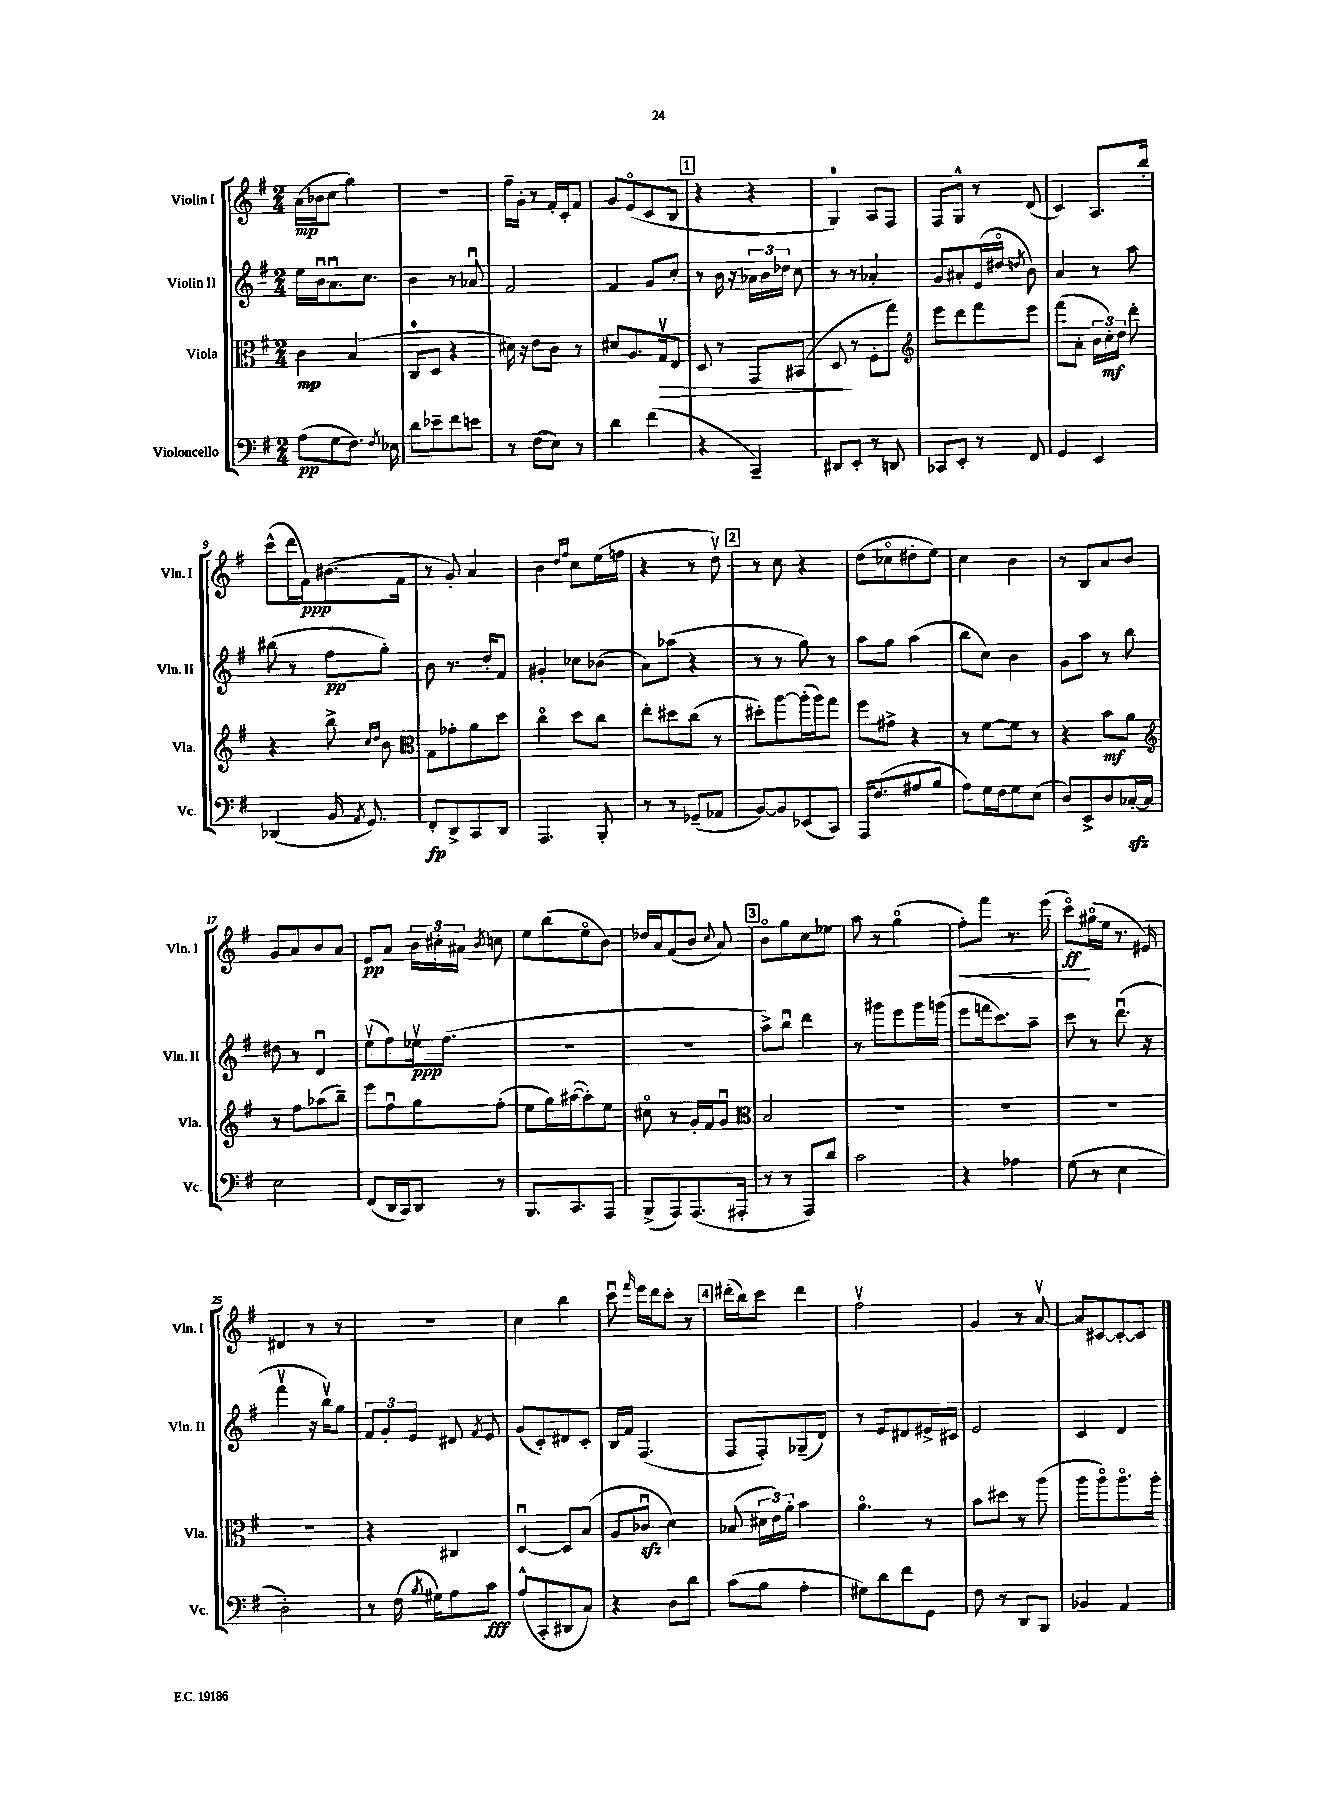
<<
\new StaffGroup <<
\new Staff = "s0" \with { instrumentName = "Violin I" shortInstrumentName = "Vln. I" } {
    \clef treble \key g \major \numericTimeSignature \time 2/4
    \autoBeamOff a'16[\mp( bes'16 c''8] g''4) |
    R2 |
    fis''16[-- g'16]-. r8 fis'16[-. c'16-. fis'8] |
    g'8[ e'8\flageolet( c'8 b8] |
    \mark \markup { \box "1" } r4 r4 |
    g4-0) a8[ fis8] |
    fis8[ g8]-^ r8 d'8( |
    c'4) a8.[ b''16]-. |
    c'''8[-^( d'''16 fis'16\ppp) bis'8.( fis'16] |
    r8 g'8-.) a'4 |
    b'4 \grace { d''16[ fis''16] } c''8[ e''16( f''16] |
    r4 r8 d''8\upbow) |
    \mark \markup { \box "2" } r8 c''8 r4 |
    d''8[( ces''8\flageolet dis''8-. e''8]) |
    c''4 b'4 |
    r8 b8[ a'8 b'8] |
    g'8[ a'8 b'8 a'8] |
    e'8[\pp a'8] \tuplet 3/2 { b'16[ cis''16-. ais'16] } \acciaccatura { b'8 } c''8 |
    e''8[ b''8( e''8\flageolet b'8]) |
    des''16[ a'16 fis'8( b'8] \appoggiatura { c''8 } a'8) |
    \mark \markup { \box "3" } b'8[\flageolet g''8 c''8 ees''8] |
    a''8 r8 g''4\flageolet( |
    fis''8[-.\<) fis'''8] r8. e'''16( |
    c'''8[\flageolet\ff\!) gis''16\flageolet( e''16] r8. eis'16) |
    dis'4 r8 r8 |
    r2 |
    c''4 b''4 |
    c'''8\downbow \grace { fis'''16 } e'''16[ d'''16 c'''8]-. r8 |
    \mark \markup { \box "4" } dis'''16[-.( b''16) c'''8] dis'''4 |
    fis''2\upbow |
    g'4 r8 a'8~\upbow |
    a'8[ cis'8~ cis'8~-. cis'8] \bar "|." |
}
\new Staff = "s1" \with { instrumentName = "Violin II" shortInstrumentName = "Vln. II" } {
    \clef treble \key g \major \numericTimeSignature \time 2/4
    \autoBeamOff e''16[ b'16\downbow a'8.\downbow c''8.] |
    b'4 r8 aes'8\downbow |
    fis'2 |
    fis'4 g'8[ c''8]-. |
    \mark \markup { \box "1" } r8 b'16 r16 \tuplet 3/2 { aes'16[ b'16 des''16] } c''8 |
    r8 r8 aes'4-. |
    g'8[ ais'8-. e'16( dis''16]\flageolet \acciaccatura { d''8 } b'8) |
    a'4 r8 a''8 |
    bis''8( r8 fis''8[\pp g''8]-.) |
    b'8 r8. d''16[-. fis'8] |
    gis'4-. ces''8[ bes'8]( |
    a'8[) aes''8]( r4 |
    \mark \markup { \box "2" } r8 r8 g''8) r8 |
    a''8[ g''8] a''4( |
    b''8[ c''8]) b'4 |
    g'8[ a''8] r8 b''8 |
    dis''8 r8 d'4\downbow |
    e''8[\upbow( fis''8) ees''16\upbow\ppp fis''8.]( |
    R2 |
    r2 |
    \mark \markup { \box "3" } a''8[->) b''8]\downbow d'''4 |
    r8 gis'''8[ e'''8 gis'''16 g'''16]( |
    e'''8[ f'''16 c'''8.) a''8]-- |
    c'''8 r8 d'''8.\downbow( r16 |
    fis'''4\upbow r16 b''16[\upbow) g''8] |
    \tuplet 3/2 { fis'8[ g'8-. e'8] } dis'8 \acciaccatura { fis'8 } e'8 |
    g'8[( c'8-.) dis'8 c'8]-. |
    b16[ fis'16] fis4.( |
    \mark \markup { \box "4" } fis8[ fis8-.) ges8--( d'8]) |
    r8 e'8[ dis'8 eis'16-> cis'16] |
    e'2 |
    c'4 d'4 \bar "|." |
}
\new Staff = "s2" \with { instrumentName = "Viola" shortInstrumentName = "Vla." } {
    \clef alto \key g \major \numericTimeSignature \time 2/4
    \autoBeamOff c'4\mp b4( |
    c8[-0 d8] r4 |
    dis'16) r16 e'8[ c'8] r8 |
    dis'8[ a8. g16\upbow\> e8] |
    \mark \markup { \box "1" } d8 r8 g,8[ bis,8]( |
    d8\! r8 fis8[-. g''8]) |
    \clef treble e'''8[ d'''8 fis'''8 e'''8] |
    fis'''8[( a'8]-. \tuplet 3/2 { b'16[ c''16-.\mf) d''16] } d'''8-. |
    r4 b''8-> \grace { c''16[ d''16] } b'8 |
    \clef alto g8[ ges'8-. a'8 d''8] |
    c''4\flageolet d''8[ c''8] |
    e''8[-. dis''8 c''8]( r8 |
    \mark \markup { \box "2" } dis''8[-.) a''8~ a''16-.( a''16) g''8] |
    fis''8[ gis'8]-> r4 |
    r8 fis'8[~ fis'8] r8 |
    r4 b'8[\mf a'8] |
    \clef treble r8 fis''8[ aes''8( b''8]--) |
    e'''8[ fis''8\downbow g''8 fis''8]-.( |
    e''8[ g''16) ais''16~( ais''8-.) e''8] |
    cis''8\flageolet r8 g'16[-. fis'16 g'8]\downbow |
    \mark \markup { \box "3" } \clef alto b2 |
    R2 |
    R2 |
    R2 |
    R2 |
    r4 cis4 |
    d4~\downbow d8[ b8]( |
    a8[ ces'8]\downbow\sfz d'4) |
    \mark \markup { \box "4" } bes8( \tuplet 3/2 { dis'16[ e'16) a'16]-. } b'4 |
    a'4.\flageolet r8 |
    b'8[ dis''8] r8 a''8( |
    a''8[ a''8\flageolet) a''8.\flageolet a''16]-. \bar "|." |
}
\new Staff = "s3" \with { instrumentName = "Violoncello" shortInstrumentName = "Vc." } {
    \clef bass \key g \major \numericTimeSignature \time 2/4
    \autoBeamOff a8[\pp( g8 fis8.]) \acciaccatura { fis8 } ees16 |
    d'8[ ees'8-- fis'8 e'8] |
    r8 fis8[( e8]) r8 |
    d'4 fis'4( |
    \mark \markup { \box "1" } r4 c,4--) |
    dis,8[ e,8]-. r8 d,8 |
    ces,8[ e,8]-. r8 fis,8 |
    g,4 e,4 |
    des,4( b,16 \acciaccatura { a,8 } g,8.) |
    fis,8[-.\fp d,8-> c,8 d,8] |
    a,,4. b,,8-. |
    r8 r8 ges,8[--( aes,8] |
    \mark \markup { \box "2" } b,8[~) b,8 ees,8( c,8]) |
    a,,16[ fis8.( ais8 b8] |
    a8[) g16 fis16 g8 e8]( |
    d8[) e,8-> d8 ces16~-.\sfz ces16] |
    e2 |
    fis,8[( d,16 c,16) d,8] r8 |
    b,,8.[ c,8. a,,8] |
    b,,8[->( a,,8) a,,8.( ais,,16]-. |
    \mark \markup { \box "3" } r8 r8 a,,8[) d'8] |
    c'2 |
    r4 aes4 |
    g8( r8 e4 |
    d2-.) |
    r8 fis16( \acciaccatura { b8 } gis16[) a8 c'8]\fff |
    a8[-^( c,8-. dis,8 c8]) |
    r4 d8[ d'8] |
    \mark \markup { \box "4" } c'8[( b8] a4-. |
    gis8[) d'8 fis'8 g,8] |
    fis8 r8 d,8[ b,,8] |
    bes,4 a,4 \bar "|." |
}
>>
>>
